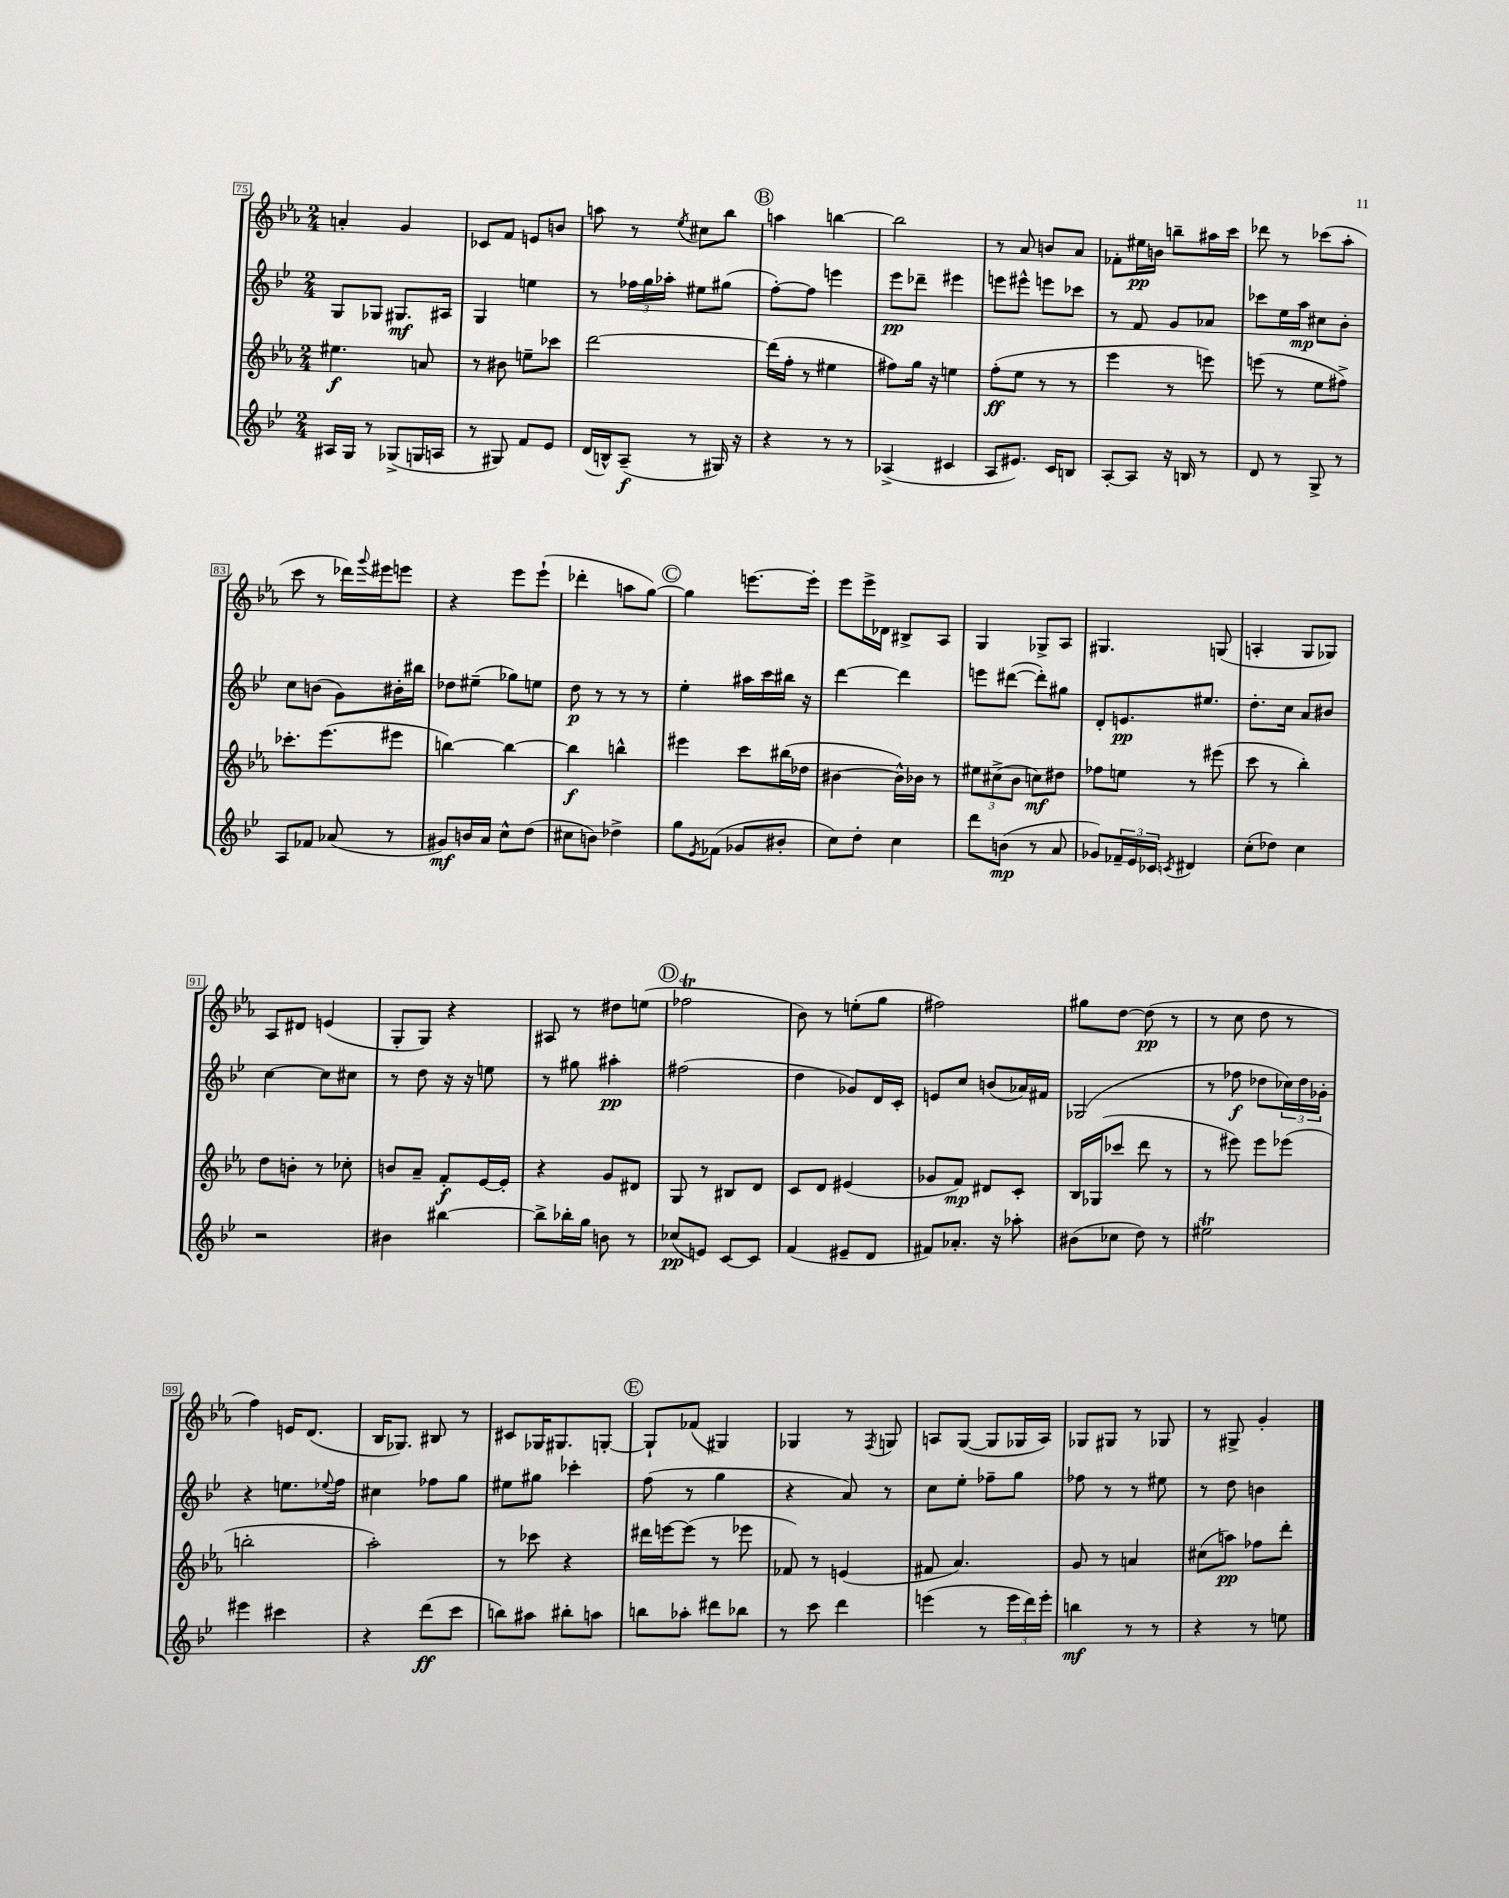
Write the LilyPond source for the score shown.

<<
\new StaffGroup <<
\new Staff = "s0" {
    \clef treble \key ees \major \numericTimeSignature \time 2/4
    a'4-. g'4 |
    ces'8 f'8 e'8 b'8 |
    a''8 r8 \acciaccatura { ees''8 } cis''8 bes''8 |
    \mark \markup { \circle "B" } a''4 b''4~ |
    b''2 |
    r8 aes'8 b'8 aes'8 |
    fes'8-. eis''16\pp b'16 b''8-- ais''16 c'''16 |
    des'''8 r8 ces'''8( aes''8-. |
    c'''8 r8 des'''16) \appoggiatura { g'''8 } eis'''16 e'''8 |
    r4 ees'''8 ees'''8-!( |
    des'''4-. a''8 g''8~) |
    \mark \markup { \circle "C" } g''4 e'''8.~ e'''16-. |
    ees'''8 ees'''16-> des'16 bis8-> aes8 |
    g4 ges8-> aes8 |
    gis4. g8( |
    a4-. g8 ges8) |
    aes8 dis'8 e'4( |
    g8-. g8) r4 |
    ais8 r8 dis''8 e''8( |
    \mark \markup { \circle "D" } fes''2\trill |
    bes'8) r8 e''8-.( g''8 |
    fis''2) |
    gis''8 d''8~ d''8\pp( r8 |
    r8 c''8 d''8 r8 |
    f''4) e'16 d'8.( |
    bes16 ges8.) bis8 r8 |
    cis'8 ges16 gis8. g8~-. |
    \mark \markup { \circle "E" } g8-! fes'8( gis4) |
    ges4 r8 \acciaccatura { f8 } g8 |
    a8 g8~( g8 ges16 a16) |
    ges8 gis8 r8 ges8 |
    r8 gis8-> g'4-. \bar "|." |
}
\new Staff = "s1" {
    \clef treble \key bes \major \numericTimeSignature \time 2/4
    g8 ges8 gis8.\mf ais16 |
    g4 e''4 |
    r8 \tuplet 3/2 { fes''16 g''16 aes''16-. } eis''8 gis''8( |
    \mark \markup { \circle "B" } f''8~-.) f''8 e'''4 |
    ees'''8\pp des'''8-- eis'''4 |
    e'''8 eis'''8-^ e'''8 ces'''8 |
    r8 f'8 g'8 aes'8 |
    ces'''8 ees''16 a''16\mp cis''8 bes'8-. |
    c''8 b'8( g'8) bis'16-. bis''16 |
    des''8 eis''8--( ges''8) e''8 |
    d''8\p r8 r8 r8 |
    \mark \markup { \circle "C" } ees''4-. ais''16 c'''16 bis''16 r16 |
    d'''4~ d'''4 |
    e'''8 dis'''8~( dis'''8-.) gis''8 |
    d'8-. e'8.\pp eis''8. |
    d''8.-. c''16 a'8 bis'8 |
    c''4~ c''8 cis''8 |
    r8 d''8 r16 r16 e''8 |
    r8 gis''8 ais''4-.\pp |
    \mark \markup { \circle "D" } fis''2( |
    d''4 ges'8) d'16 c'16-. |
    e'8 c''8 b'8( aes'16) fis'16 |
    ges2( |
    r8 fes''8\f des''8 \tuplet 3/2 { ces''16) des''16 ges'16-. } |
    r4 e''8. \appoggiatura { ees''8 } f''16 |
    cis''4 fes''8 g''8 |
    eis''8 gis''8 ces'''4-. |
    \mark \markup { \circle "E" } f''8( r8 g''4 |
    r4 a'8) r8 |
    c''8 ees''8-. fes''8-- g''8 |
    fes''8 r8 r8 eis''8 |
    r8 d''8 b'4 \bar "|." |
}
\new Staff = "s2" {
    \clef treble \key ees \major \numericTimeSignature \time 2/4
    eis''4.\f a'8 |
    r8 bis'8 e''8-- ces'''8 |
    d'''2~ |
    \mark \markup { \circle "B" } d'''16( f''16-. r8 eis''4 |
    fis''8) g''16 r16 e''4 |
    f''8-.\ff( ees''8 r8 r8 |
    ees'''4 r8 e'''8) |
    e'''8( r8 ees''8 fis''8->) |
    ces'''8.-. ees'''8.( eis'''8 |
    b''4~) b''4~ |
    b''4\f b''4-^ |
    \mark \markup { \circle "C" } eis'''4 c'''8 bis''16( des''16 |
    bis'4~ bis'16-^) bes'16 r8 |
    \tuplet 3/2 { eis''8 cis''8->( bes'8 } c''8\mf) dis''8 |
    fes''8 e''8 r8 eis'''8( |
    c'''8 r8 bes''4-.) |
    d''8 b'8-. r8 ces''8-. |
    b'8 aes'8-- f'8-.\f ees'16~ ees'16-. |
    r4 g'8 dis'8 |
    \mark \markup { \circle "D" } g8 r8 bis8 d'8 |
    c'8 d'8 eis'4( |
    ges'8 f'8\mp) dis'8 c'8-. |
    bes16 ges16( ces'''8 d'''8 r8 |
    r8 eis'''8) eis'''8 ees'''8( |
    b''2-. |
    aes''2-.) |
    r8 ces'''8 r4 |
    \mark \markup { \circle "E" } dis'''16 e'''16~ e'''8( r8 ees'''8 |
    fes'8) r8 e'4( |
    fis'8 aes'4.) |
    g'8 r8 a'4 |
    cis''8( a''8\pp) fes''8 d'''8-. \bar "|." |
}
\new Staff = "s3" {
    \clef treble \key bes \major \numericTimeSignature \time 2/4
    ais16 g16 r8 ges8->( g16 a16 |
    r8 gis8) f'8 ees'8 |
    d'16( b16-^) a8--\f( r8 gis16) r16 |
    \mark \markup { \circle "B" } r4 r8 r8 |
    aes4->( cis'4 |
    a8 eis'8.) c'16 b8 |
    a8~-. a8 r16 b16 r8 |
    d'8 r8 g8-> r8 |
    a8 fes'8 aes'8( r8 |
    gis'8\mf) b'16 a'16 c''8-^ d''8( |
    cis''8 b'8) des''4-> |
    \mark \markup { \circle "C" } g''8 \acciaccatura { ees'8 } fes'8( ges'8 bis'8-. |
    c''8) d''8-. c''4 |
    d'''8 b'8\mp( r8 a'8 |
    ges'8) \tuplet 3/2 { fes'16-- ees'16 ces'16 } \acciaccatura { c'8 } dis'4 |
    c''8-.( des''8) c''4 |
    r2 |
    bis'4 bis''4~ |
    bis''8-> bes''16-. g''16 b'8 r8 |
    \mark \markup { \circle "D" } ces''8\pp( e'8) c'8~ c'8 |
    f'4( eis'8-- d'8 |
    fis'8) aes'8.-. r16 aes''8-. |
    bis'8( ces''8 d''8) r8 |
    eis''2\trill |
    eis'''4 cis'''4 |
    r4 d'''8\ff( c'''8 |
    b''8) ais''8 bis''8-. a''8 |
    \mark \markup { \circle "E" } b''8 aes''8-. dis'''8 bes''8 |
    r8 c'''8 d'''4 |
    e'''4( r8 \tuplet 3/2 { e'''16 d'''16) e'''16-. } |
    b''4\mf r8 r8 |
    r4 r8 e''8 \bar "|." |
}
>>
>>
\layout { \context { \Score currentBarNumber = #75 \override BarNumber.stencil = #(make-stencil-boxer 0.1 0.3 ly:text-interface::print) } }
